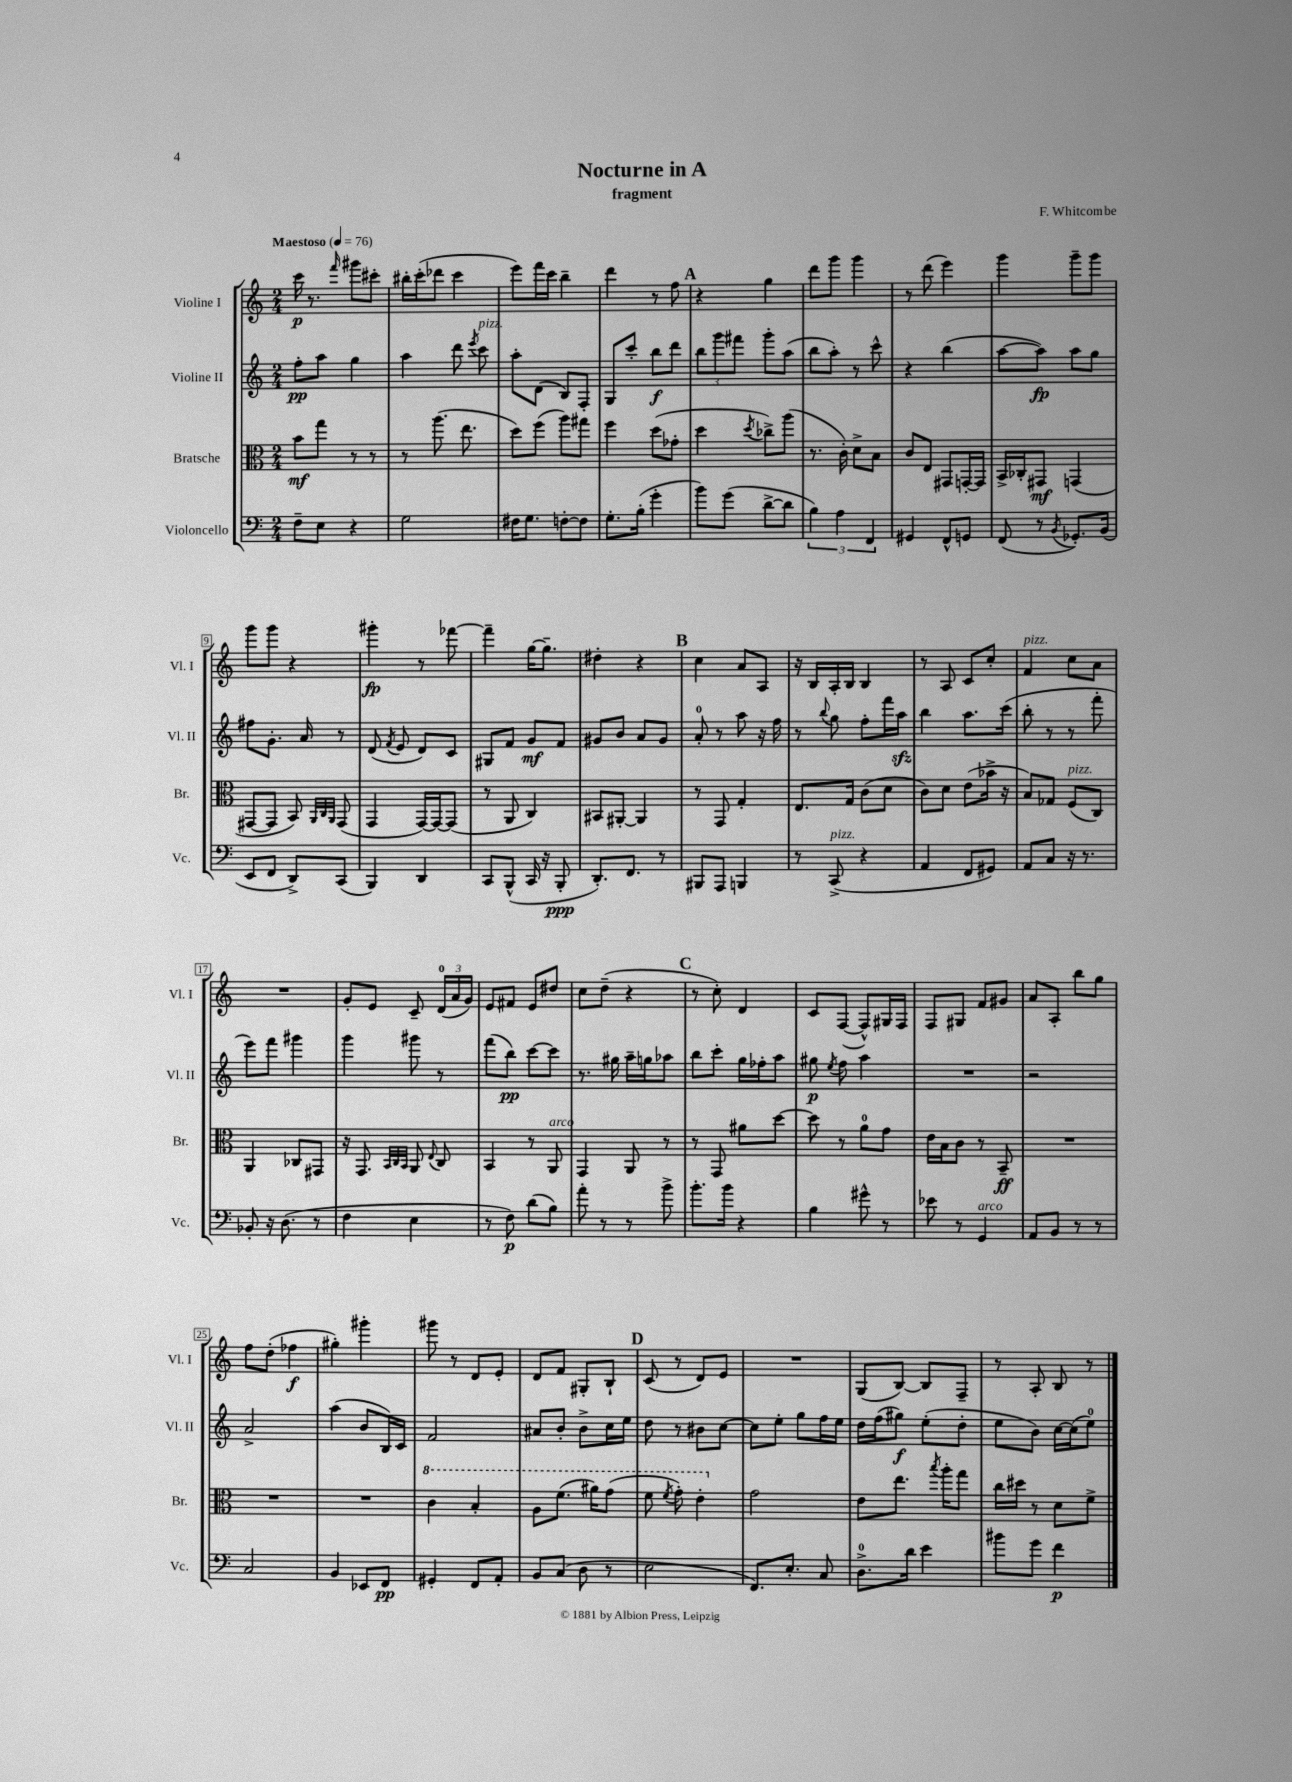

**kern	**kern	**kern	**kern
*staff4	*staff3	*staff2	*staff1
*clefF4	*clefC3	*clefG2	*clefG2
*k[]	*k[]	*k[]	*k[]
*M2/4	*M2/4	*M2/4	*M2/4
*MM76	*MM76	*MM76	*MM76
8F~	8b	8ff'	16ccc
.	.	.	8.r
8E	8gg	8aa	.
.	.	.	16qqfff
4r	8r	4gg	8ggg#
.	8r	.	8ccc#'
=	=	=	=
2G	8r	4aa	16bb#'
.	.	.	(16ccc'
.	(8.aa	.	8ddd-
.	.	8ddd	4ccc
.	8.ee	.	.
.	.	8qeee	.
.	.	8ccc	.
=	=	=	=
16F#	8dd)	8aa'	8eee)
8.G	.	.	.
.	(8ff	(8d	16fff
.	.	.	16ccc
[8F'	8aa)	8B)	4bb~
8F]	8gg#	8F'	.
=	=	=	=
8.G'	4ff	8G	4ddd
.	.	8ccc'	.
(16B'	.	.	.
4g'	(8dd	8bb	8r
.	8g-'	8ddd	8ff
=	=	=	=
8b)	4dd	12bb	4r
.	.	12ggg	.
(8g	.	.	.
.	.	12fff#	.
.	8qdd	.	.
[8d^	8cc-^)	8ggg'	4gg
8d]	(8aa	(8aa	.
=	=	=	=
6B)	8.r	8bb	8ddd
.	.	8aa')	8ggg
6A	.	.	.
.	16c')	.	.
.	8d^	8r	4ggg
6FF	.	.	.
.	8B	8ccc^^	.
=	=	=	=
4GG#	8c	4r	8r
.	8E	.	(8ddd
8FF^^	8GG#	(4bb	4eee)
8GG	[16GG'	.	.
.	16GG]	.	.
=	=	=	=
(8FF	16BB^	[8aa	4ggg
.	16C-'	.	.
8r	8GG#	8aa])	.
8qBB	.	.	.
8.GG-')	(4GG	8aa	8ggg~
.	.	8gg	8ggg
(16BB	.	.	.
=	=	=	=
8EE	[8GG#	8ff#	8ggg
8FF	8GG#]	8.g'	8ggg
8DD^)	8BB)	.	4r
.	.	16a	.
.	32qqAA	.	.
.	32qqC	.	.
.	32qqAA	.	.
(8CC	(8GG#	8r	.
=	=	=	=
4BBB)	4GG	(8d	4ggg#'
.	.	8qf	.
.	.	8e	.
4DD	[16GG)	8d)	8r
.	16GG_	.	.
.	(8GG]	8c	[8fff-
=	=	=	=
8CC	8r	8G#	4fff-~]
(8BBB^^	8AA	8f	.
16CC	4C)	8g	[16gg
16r	.	.	8.gg~]
8BBB'	.	8f	.
=	=	=	=
8.DD')	8BB#	8g#	4dd#'
.	[8AA#'	8b	.
8.FF	.	.	.
.	4AA#]	8a	4r
8r	.	8g#	.
=	=	=	=
8BBB#	8r	8a'	4cc
8AAA	8GG	8r	.
4BBB	4G'	8aa	8a
.	.	16r	8A
.	.	16ff	.
=	=	=	=
8r	8.E	8r	16r
.	.	.	16B
.	.	8qqbb	.
(8CC^	.	8gg	16A'
.	16G	.	16B
4r	(8c	8ff'	4B
.	8d	16fff	.
.	.	16aa	.
=	=	=	=
4AA	8c)	4bb	8r
.	8d	.	8A
8FF	(8e	8.aa	8c
8GG#)	16b-^	.	8cc'
.	16r	(16ccc	.
=	=	=	=
8AA	8B)	8bb'	4f
8C	8G-	8r	.
16r	(8F	8r	8cc
8.r	.	.	.
.	8C)	8fff'	8a
=	=	=	=
8BB-'	4AA	8eee)	2r
16r	.	8fff	.
(8.D	.	.	.
.	8C-	4ggg#	.
8r	8GG#	.	.
=	=	=	=
4F	16r	4ggg	8g'
.	8.GG	.	.
.	.	.	8e
.	32qqBB	.	.
.	32qqC	.	.
.	32qqBB	.	.
4E	8AA	8ggg#	8c~
.	8qqE	.	.
.	8C	8r	(24d
.	.	.	24a
.	.	.	24g)
=	=	=	=
8r	4BB	(8fff	8e
8F)	.	8bb)	8f#
(8d	8r	[8ccc	8e
8B)	8AA	8ccc]	8dd#
=	=	=	=
8a'	4GG	8.r	8cc
8r	.	.	(8dd~
.	.	16gg#	.
8r	8AA	16aa~	4r
.	.	16gg	.
8b^	8r	8aa-	.
=	=	=	=
8.b'	8r	8bb	8r
.	8GG	8ccc'	8cc')
16b	.	.	.
4r	8a#	16gg	4d
.	.	16ff-'	.
.	[8dd	8aa	.
=	=	=	=
4B	8dd]	8gg#	8c
.	.	8qee	.
.	8r	8ff	([8F
8g#^^	8a	4aa	8F^^])
8r	8g	.	16G#
.	.	.	16F
=	=	=	=
8e-	16e	2r	8F
.	16B	.	.
8r	8c	.	8G#
4GG	8r	.	8f
.	8BB~	.	8g#
=	=	=	=
8AA	2r	2r	8a
8BB	.	.	8A'
8r	.	.	8bb
8r	.	.	8gg
=	=	=	=
2C	2r	2a^	8ff
.	.	.	(8dd'
.	.	.	4ff-
=	=	=	=
4BB	2r	(4aa	4gg#')
8EE-	.	8b	4ggg#'
8FF	.	16B)	.
.	.	16c	.
=	=	=	=
4GG#'	4cc	2f	8ggg#
.	.	.	8r
8FF	4b'	.	8d
8AA'	.	.	8e'
=	=	=	=
8BB	8a	8a#	8d
(8C	(8.ff	8b'	8f
8D	.	8b^	8G#'
.	16aa#)	.	.
8r	(8gg	16cc	8B`
.	.	16ee	.
=	=	=	=
2E	8ff	8dd	(8c
.	8qff	.	.
.	8gg')	8r	8r
.	4ee'	8b#	8d)
.	.	[8cc	8e
=	=	=	=
8.FF)	2g	8cc]	2r
.	.	8ee'	.
8.E'	.	.	.
.	.	8gg	.
8C	.	16ff	.
.	.	16ee	.
=	=	=	=
8.D^	8e	16dd	(8G
.	.	(16ff	.
.	8.ee	8gg#)	[8B)
16d	.	.	.
4e	.	(8ee'	8B]
.	8qbb	.	.
.	16aa'	.	.
.	8gg	8dd'	8F~
=	=	=	=
8b#	16cc	8ee	8r
.	16dd#	.	.
8g	8r	8b)	8A'
4f	8d	[16cc	8B
.	.	(16cc]	.
.	8f^	8ee)	8r
==	==	==	==
*-	*-	*-	*-
